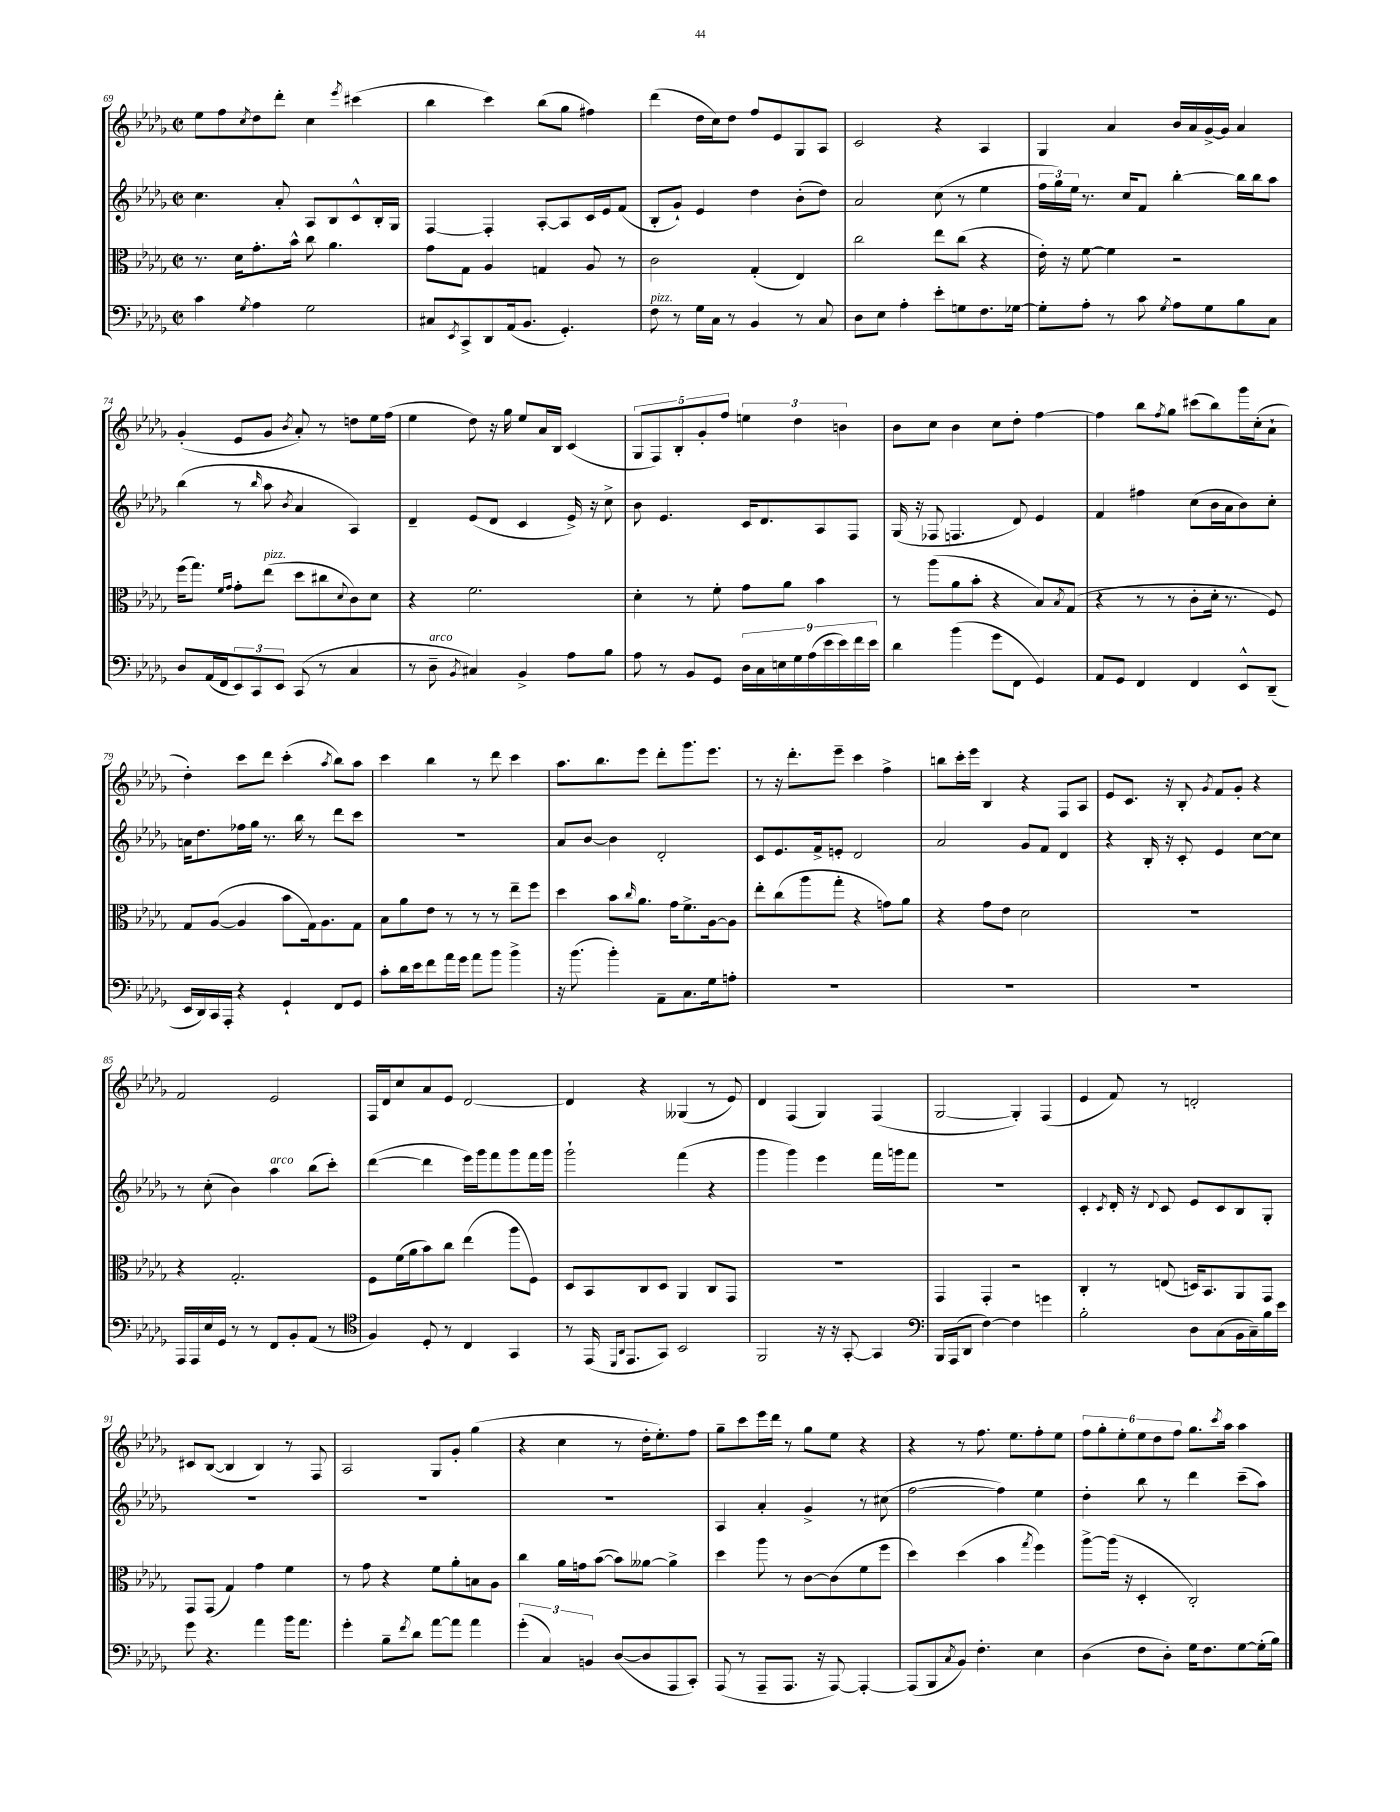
<<
\new StaffGroup <<
\new Staff = "s0" {
    \clef treble \key des \major \defaultTimeSignature \time 2/2
    ees''8 f''8 \acciaccatura { c''8 } des''8 des'''8-. c''4 \acciaccatura { ees'''8 } cis'''4( |
    bes''4 c'''4) bes''8( ges''8 fis''4) |
    des'''4( des''16 c''16) des''8 f''8 ees'8 ges8 aes8 |
    c'2 r4 aes4 |
    ges4 aes'4 bes'16 aes'16 ges'16~-> ges'16 aes'4 |
    ges'4-.( ees'8 ges'8 \acciaccatura { bes'8 } aes'8-.) r8 d''8 ees''16 f''16( |
    ees''4 des''8) r16 ges''16 ees''8 aes'16 bes16 c'4( |
    \tuplet 5/4 { ges8 f8) bes8-. ges'8-. f''8 } \tuplet 3/2 { e''4 des''4 b'4 } |
    bes'8 c''8 bes'4 c''8 des''8-. f''4~ |
    f''4 bes''8 \acciaccatura { f''8 } ges''8 cis'''8( bes''8) ges'''16 c''16-.( aes'8-! |
    des''4-.) c'''8 des'''8 c'''4-.( \acciaccatura { aes''8 } bes''8) aes''8 |
    c'''4 bes''4 r8 des'''8 c'''4 |
    aes''8. bes''8. ees'''8 des'''8-. ges'''8. ees'''8. |
    r8 r16 des'''8.-. ees'''8-- c'''4 f''4-> |
    b''8 c'''16-. ees'''16 bes4 r4 f8 aes8 |
    ees'8 c'8. r16 bes8-. \acciaccatura { ges'8 } f'8 ges'8-. r4 |
    f'2 ees'2 |
    f16 des'16 c''8 aes'8 ees'8 des'2~ |
    des'4 r4 geses4( r8 ees'8) |
    des'4 f4( ges4) f4( |
    ges2~ ges4-.) f4( |
    ees'4 f'8) r8 d'2-. |
    cis'8 bes8~( bes4 bes4) r8 f8 |
    aes2 ges8 ges'8-. ges''4( |
    r4 c''4 r8 des''16-. ees''8.-.) f''8 |
    ges''8-- c'''8 ees'''16 des'''16 r8 ges''8 ees''8 r4 |
    r4 r8 f''8. ees''8. f''8-. ees''8 |
    \tuplet 6/4 { f''8 ges''8-. ees''8-. ees''8 des''8 f''8 } ges''8. \acciaccatura { c'''8 } aes''16 aes''4 \bar "|." |
}
\new Staff = "s1" {
    \clef treble \key des \major \defaultTimeSignature \time 2/2
    c''4. aes'8-. aes8 bes8 c'8-^ bes16-. ges16 |
    f4~ f4-. aes8~-. aes8 c'16 ees'16 f'8( |
    bes8-. ges'8-!) ees'4 des''4 bes'8-.( des''8) |
    aes'2 c''8( r8 ees''4 |
    \tuplet 3/2 { f''16 ges''16) ees''16 } r8. c''16 f'8 bes''4~-. bes''16 bes''16 aes''8 |
    bes''4( r8 \grace { bes''16 } aes''8 \acciaccatura { bes'8 } aes'4 aes4) |
    des'4-- ees'8( des'8 c'4 ees'16->) r16 c''8-> |
    bes'8 ees'4. c'16 des'8. aes8 f8 |
    ges16( r16 fes8 f4. des'8) ees'4 |
    f'4 fis''4 c''8( bes'16 aes'16 bes'8) c''8-. |
    a'16 des''8. fes''16 ges''16 r8. bes''16 r8 des'''8 c'''8 |
    R1 |
    aes'8 bes'8~ bes'4 des'2-. |
    c'8 ees'8. f'16-> e'8-. des'2 |
    aes'2 ges'8 f'8 des'4 |
    r4 bes16-. r16 c'8-. ees'4 c''8~ c''8 |
    r8 c''8-.( bes'4) aes''4^\markup { \italic "arco" } bes''8( c'''8-.) |
    des'''4~( des'''4 ees'''16) ges'''16 f'''8 ges'''8 f'''16 ges'''16 |
    ges'''2-! f'''4( r4 |
    ges'''4 ges'''4) ees'''4 f'''16 g'''16 f'''8 |
    R1 |
    c'4-. \acciaccatura { c'8 } des'16-. r16 \appoggiatura { des'8 } c'8 ees'8 c'8 bes8 ges8-. |
    R1 |
    R1 |
    R1 |
    aes4 aes'4-. ges'4-> r8 cis''8( |
    f''2~ f''4) ees''4 |
    des''4-. bes''8 r8 des'''4 c'''8--( aes''8) \bar "|." |
}
\new Staff = "s2" {
    \clef alto \key des \major \defaultTimeSignature \time 2/2
    r8. des'16 ges'8.-. bes'16-^ c''8 aes'4. |
    ges'8 ges8 aes4 g4 aes8 r8 |
    c'2 ges4-.( ees4) |
    c''2 ees''8 c''8( r4 |
    ees'16-.) r16 f'8~ f'4 r2 |
    f''16( ges''8.) \grace { f'16 ges'16 } ges'8-. ees''8^\markup { \italic "pizz." }( des''8 cis''8 \appoggiatura { des'8 } c'8) des'8 |
    r4 f'2. |
    des'4-. r8 f'8-. ges'8 aes'8 bes'4 |
    r8 aes''8( aes'8 bes'8-. r4 bes8) \acciaccatura { bes8 } ges8( |
    r4 r8 r8 c'8-. des'16-. r8. f8) |
    ges8 aes8~( aes4 bes'8 ges16) aes8. ges8 |
    bes8 aes'8 ees'8 r8 r8 r8 ees''8-- f''8 |
    des''4 bes'8 \grace { c''16 } aes'8. ges'16 f'8.-> aes16~ aes8 |
    ees''8-. c''8( aes''8 ges''8-. r4 g'8) aes'8 |
    r4 ges'8 ees'8 des'2 |
    R1 |
    r4 ges2.-. |
    f8 f'16( aes'16 bes'8) c''8 ees''4( aes''8 f8) |
    des8 bes,8 c8 des8 aes,4 c8 ges,8 |
    R1 |
    ges,4 ges,4-. r2 |
    c4-. r8 e8( d16) bes,8. aes,8 ges,8 |
    ges,8 ges,8( ges4) ges'4 f'4 |
    r8 ges'8 r4 f'8 aes'8-. b8 aes8 |
    c''4 aes'16 g'16 bes'8~( bes'8) aeses'8~ aeses'4-> |
    des''4 aes''8 r8 c'8~ c'8( f'8 f''8 |
    des''4) des''4( bes'4 \acciaccatura { ges''8 } f''4) |
    aes''8~-> aes''16( r16 des4-. c2-.) \bar "|." |
}
\new Staff = "s3" {
    \clef bass \key des \major \defaultTimeSignature \time 2/2
    c'4 \acciaccatura { ges8 } aes4 ges2 |
    cis8 \acciaccatura { ees,8 } c,8-> des,8 aes,16( bes,8. ges,4.-.) |
    f8^\markup { \italic "pizz." } r8 ges16 c16 r8 bes,4 r8 c8 |
    des8 ees8 aes4-. ees'8-. g8 f8. ges16~ |
    ges8-. aes8-. r8 c'8 \acciaccatura { ges8 } aes8 ges8 bes8 c8 |
    des8 aes,16( f,16 \tuplet 3/2 { ees,8) c,8 ees,8 } c,8( r8 c4 |
    r8 des8--^\markup { \italic "arco" } \acciaccatura { bes,8 } cis4) bes,4-> aes8 bes8 |
    aes8 r8 bes,8 ges,8 \tuplet 9/8 { des16 c16 e16 ges16 aes16( ees'16 ees'16) f'16 ees'16 } |
    des'4 bes'4( ges'8 f,8 ges,4) |
    aes,8 ges,8 f,4 f,4 ees,8-^ des,8--( |
    ees,16 des,16) c,16 aes,,16-. r4 ges,4-! f,8 ges,8 |
    c'8-. des'16 ees'16 f'8 aes'16 ges'16 aes'8 bes'8 bes'4-> |
    r16 bes'8.( bes'4-.) aes,8-- c8. ges16 a8-. |
    R1 |
    R1 |
    R1 |
    aes,,16 aes,,16 ees16 ges,16 r8 r8 f,8 bes,8-. aes,8( r8 |
    \clef tenor f4) des8-. r8 c4 ges,4 |
    r8 ees,16( \grace { des,16 aes,16 } ees,8. ges,8) bes,2 |
    f,2 r16 r16 ges,8~-. ges,4 |
    \clef bass bes,,16 aes,,16( des,8 f4~) f4 g'4 |
    bes2-. des8 c8( bes,16 c16--) bes16 ees'16 |
    ges'8 r4. aes'4 bes'16 aes'8. |
    ges'4-. bes8-- \acciaccatura { f'8 } des'8 aes'8~ aes'8 aes'4 |
    \tuplet 3/2 { ges'4-.( c4) b,4 } des8~( des8 aes,,8 c,8-.) |
    aes,,8( r8 aes,,8-- aes,,8. r16 aes,,8~) aes,,4~-. |
    aes,,8( bes,,8 \acciaccatura { c8 } bes,8) f4.-. ees4 |
    des4( f8 des8-.) ges16 f8. ges8~ ges16-.( bes16) \bar "|." |
}
>>
>>
\layout { \context { \Score currentBarNumber = #69 } }
